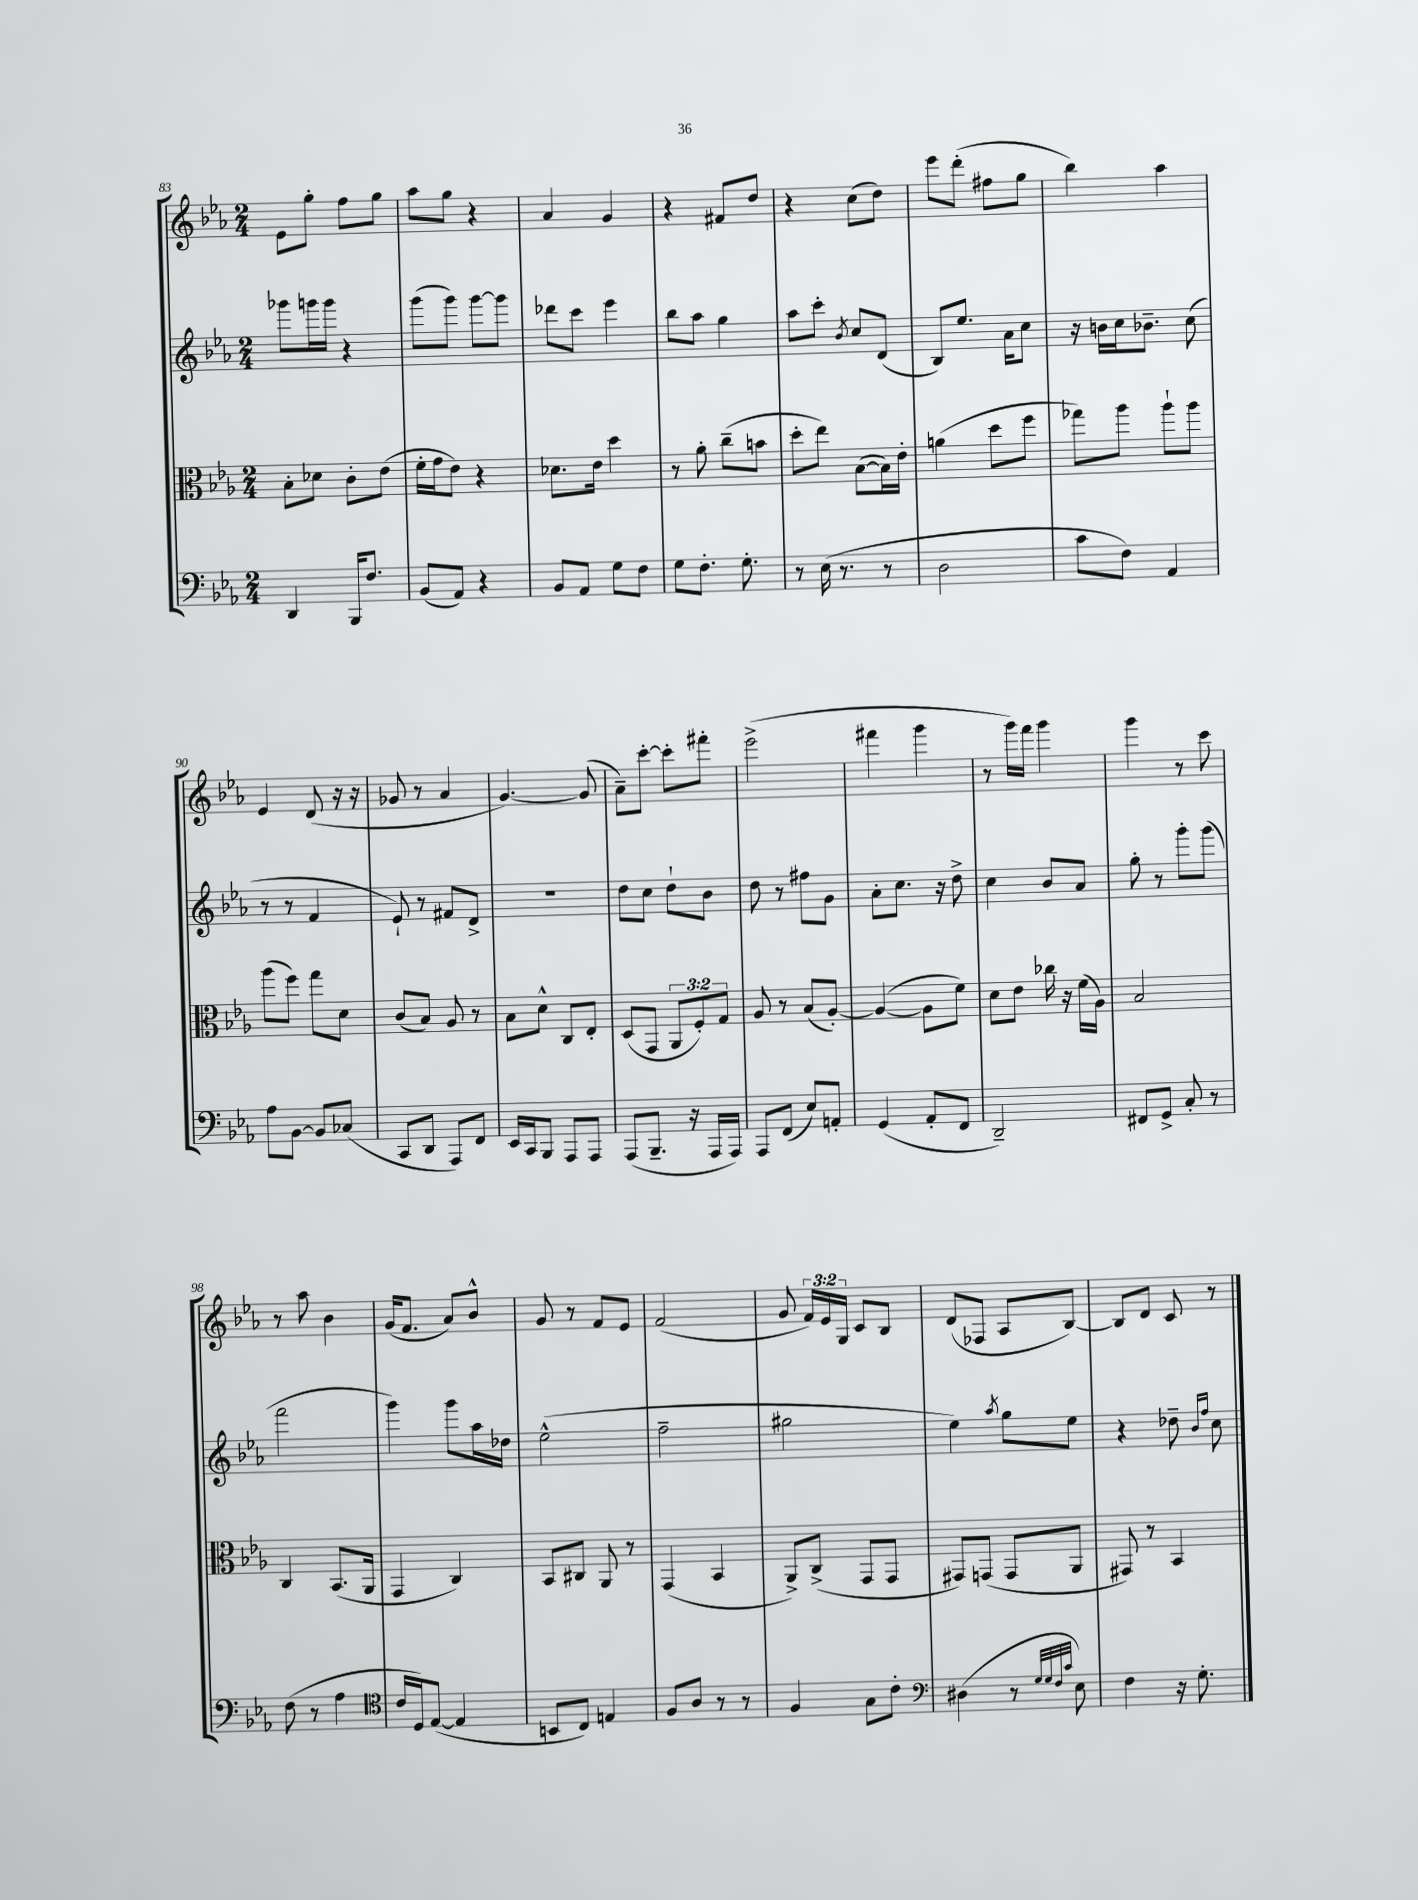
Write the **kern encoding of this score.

**kern	**kern	**kern	**kern
*staff4	*staff3	*staff2	*staff1
*clefF4	*clefC3	*clefG2	*clefG2
*k[b-e-a-]	*k[b-e-a-]	*k[b-e-a-]	*k[b-e-a-]
*M2/4	*M2/4	*M2/4	*M2/4
4DD	8B-'	8ggg-	8e-
.	8d-	16ggg	8gg'
.	.	16ggg	.
16BBB-	8c'	4r	8ff
8.F	.	.	.
.	(8e-	.	8gg
=	=	=	=
(8BB-	16f'	(8ggg	8aa-
.	16g	.	.
8AA-)	8e-)	8ggg)	8gg
4r	4r	[8ggg	4r
.	.	8ggg]	.
=	=	=	=
8BB-	8.d-	8ddd-	4a-
8AA-	.	8ccc	.
.	16e-	.	.
8G	4dd	4eee-	4g
8F	.	.	.
=	=	=	=
8G	8r	8bb-	4r
8.F'	8a-'	8aa-	.
.	(8cc~	4gg	8f#
8.G'	.	.	.
.	8b	.	8dd
=	=	=	=
8r	8dd'	8aa-	4r
(16E-	8ee-)	8ccc'	.
8.r	.	.	.
.	.	8qb-	.
.	([8B-	8cc	(8cc
8r	16B-])	(8d	8dd)
.	16e-'	.	.
=	=	=	=
2D	(4a	8B-)	8eee-
.	.	8.ee-	(8ddd'
.	8dd	.	8ff#
.	.	16a-	.
.	8ff	8cc	8gg
=	=	=	=
8c	8gg-)	16r	4bb-)
.	.	16b	.
8F)	8aa-	16cc	.
.	.	8.b-~	.
4AA-	8aa-`	.	4aa-
.	8aa-	(8cc	.
=	=	=	=
8A-	(8aa-	8r	4e-
[8BB-	8ff)	8r	.
8BB-]	8gg	4f	(8d
(8C-	8d	.	16r
.	.	.	16r
=	=	=	=
8CC	(8c	8e-`)	8g-
8DD	8B-)	8r	8r
8AAA-)	8A-	8f#	4a-
8FF	8r	8d^	.
=	=	=	=
16EE-	8B-	2r	[4.g)
16CC	.	.	.
8BBB-	8d^^	.	.
8AAA-	8C	.	.
8AAA-	8E-'	.	(8g]
=	=	=	=
(8AAA-	(8D	8dd	8a-~)
8.BBB-~	8GG	8cc	[8ccc'
.	12AA-	8dd`	8ccc']
16r	.	.	.
.	12F')	.	.
16AAA-	.	8b-	8fff#'
.	12G	.	.
16AAA-)	.	.	.
=	=	=	=
8AAA-	8A-	8dd	(2eee-^
(8FF	8r	8r	.
8E-)	(8B-	8ff#	.
8AA'	[8A-')	8g	.
=	=	=	=
(4GG	(4A-_	8a-'	4fff#
.	.	8.cc	.
8AA-'	8A-]	.	4ggg
.	.	16r	.
8FF	8f)	8dd^	.
=	=	=	=
2DD~)	8d	4cc	8r
.	8e-	.	16ggg)
.	.	.	16fff
.	16cc-	8b-	4ggg
.	16r	.	.
.	(16f	8a-	.
.	16A-)	.	.
=	=	=	=
8FF#	2B-	8gg'	4ggg
8GG^	.	8r	.
8C'	.	8ggg'	8r
8r	.	(8ggg	8ccc
=	=	=	=
(8F	4C	2fff	8r
8r	.	.	8aa-
4A-	(8.BB-	.	4b-
.	16AA-	.	.
=	=	=	=
*clefC4	*	*	*
16c	4GG	4ggg)	(16g
16D)	.	.	8.f
([8E-	.	.	.
4E-]	4C)	8ggg	8a-)
.	.	16aa-	8b-^^
.	.	16dd-	.
=	=	=	=
8BB	8BB-	(2ee-^^	8g
8C)	8C#	.	8r
4E	8AA-	.	8f
.	8r	.	8e-
=	=	=	=
8F	(4GG	2ff~	(2f
8A-	.	.	.
8r	4BB-	.	.
8r	.	.	.
=	=	=	=
4F	8AA-^)	2gg#	8g
.	(8C^	.	24f)
.	.	.	24e-
.	.	.	24G
8G	8GG	.	8c
8c'	8GG	.	8B-
=	=	=	=
*clefF4	*	*	*
(4D#	8GG#)	4ee-)	(8d
.	(8GG	.	8F-
.	.	8qaa-	.
8r	8GG	8gg	8A-
32qqG	.	.	.
32qqG	.	.	.
32qqF	.	.	.
32qqc	.	.	.
8E-)	8AA-	8ee-	[8B-)
=	=	=	=
4F	8GG#)	4r	8B-]
.	8r	.	8d
16r	4BB-	8dd-~	8c
8.G'	.	.	.
.	.	16qqb-	.
.	.	16qqff	.
.	.	8cc	8r
==	==	==	==
*-	*-	*-	*-
